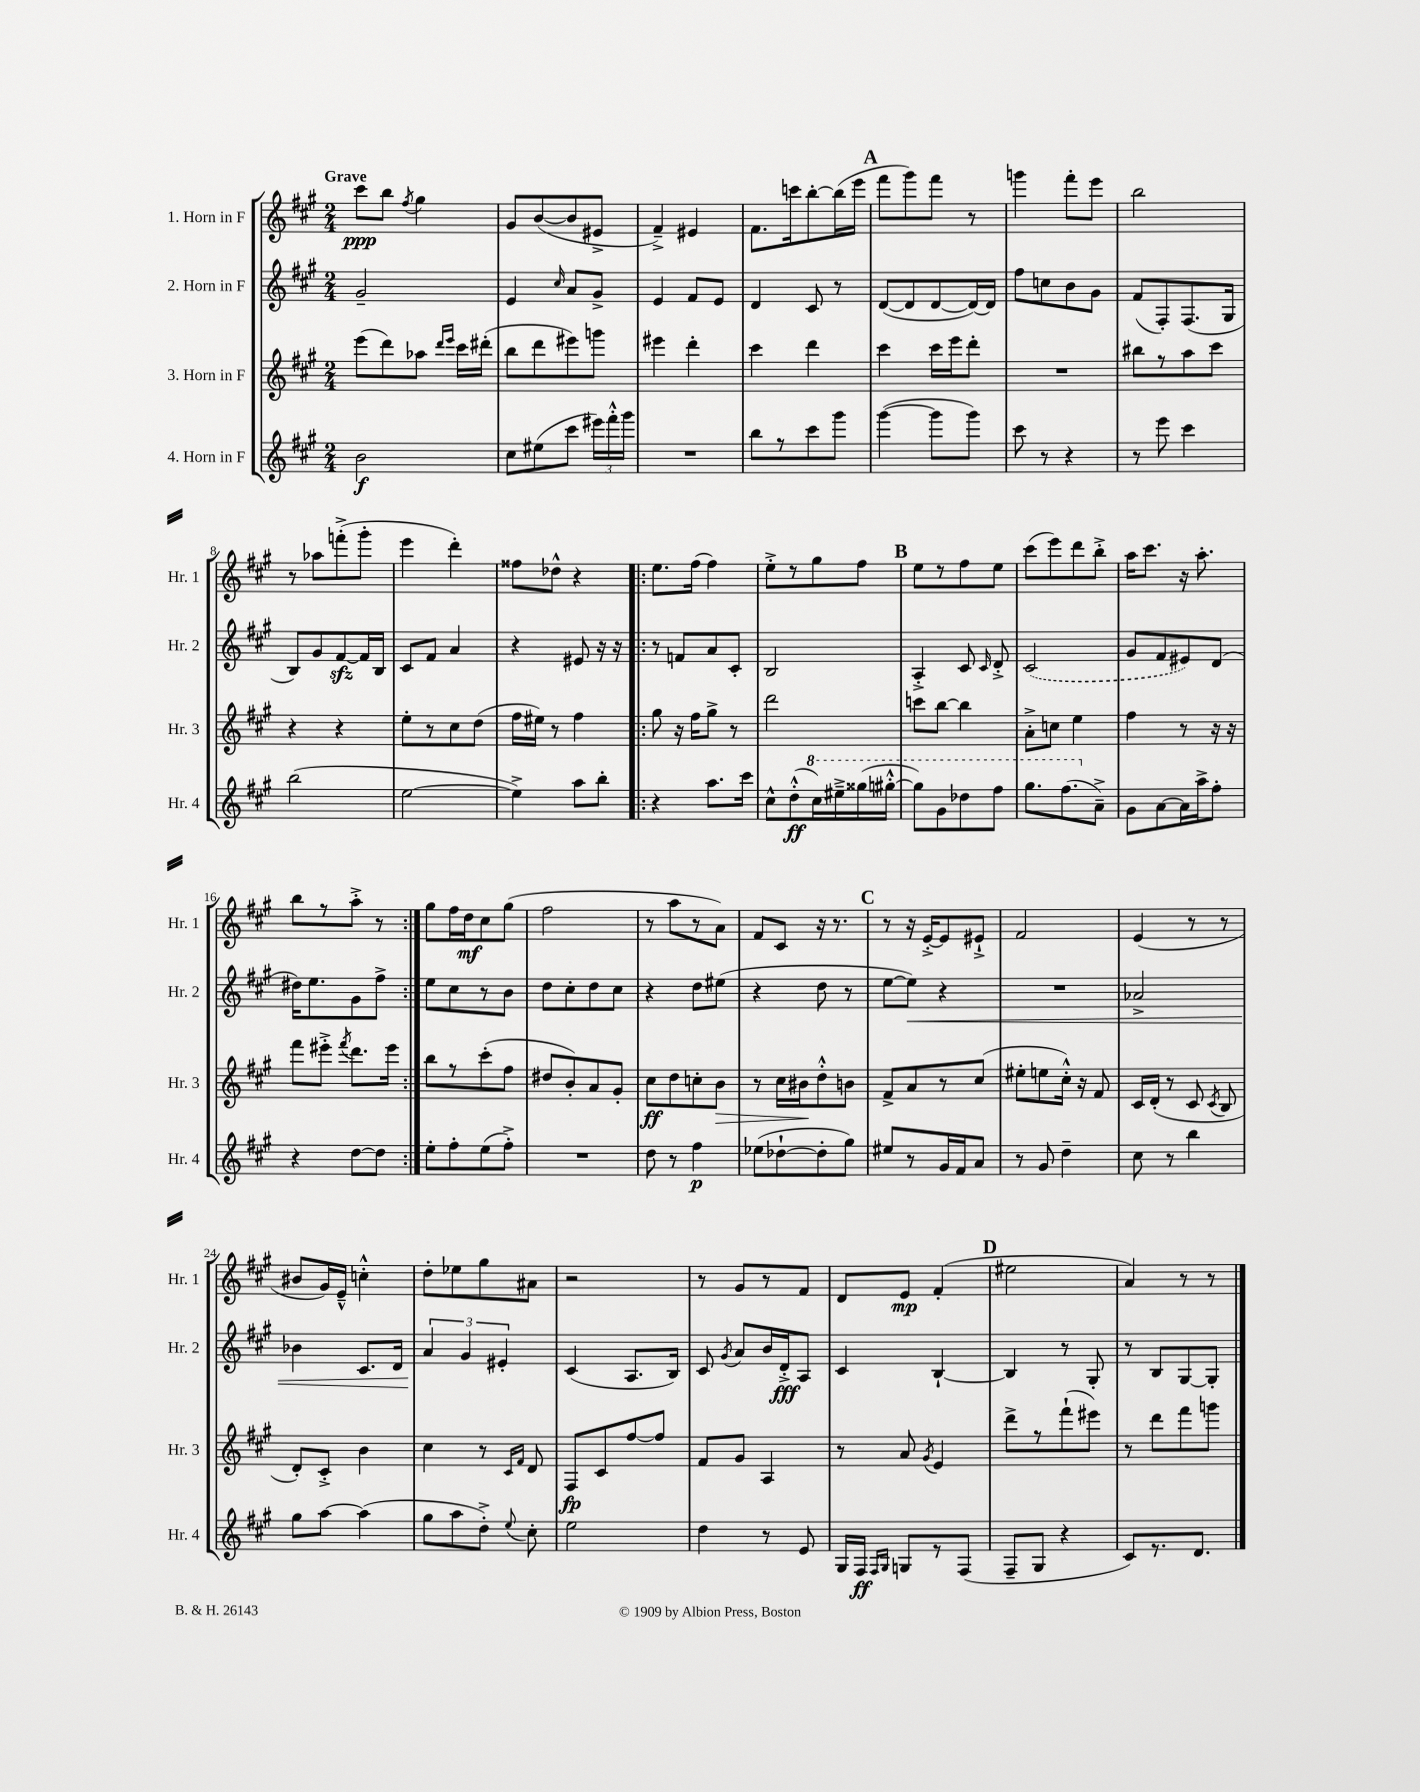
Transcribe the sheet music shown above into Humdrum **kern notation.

**kern	**kern	**kern	**kern
*staff4	*staff3	*staff2	*staff1
*clefG2	*clefG2	*clefG2	*clefG2
*k[f#c#g#]	*k[f#c#g#]	*k[f#c#g#]	*k[f#c#g#]
*M2/4	*M2/4	*M2/4	*M2/4
2b	(8eee	2g#~	8ccc#
.	8ddd)	.	8bb
.	.	.	8qff#
.	8aa-	.	4gg#
.	16qqddd	.	.
.	16qqeee	.	.
.	16ccc#	.	.
.	(16ddd#'	.	.
=	=	=	=
8cc#	8bb	4e	8g#
(8ee#	8ddd	.	([8b
.	.	16qqcc#	.
8ccc#	8eee#)	8a	8b]
24eee#)	8ggg	8g#^	8e#^
24fff#'^^	.	.	.
24ggg#	.	.	.
=	=	=	=
2r	4eee#	4e	4f#~^)
.	4ddd'	8f#	4e#
.	.	8e	.
=	=	=	=
8bb	4ccc#	4d	8.f#
8r	.	.	.
.	.	.	16ccc
8ccc#	4ddd	8c#	[8bb'
8ggg#	.	8r	(16bb]
.	.	.	16eee
=	=	=	=
([4ggg#	4ccc#	([8d	8fff#
.	.	8d]	8ggg#)
8ggg#]	16ccc#	[8d	8fff#
.	16eee	.	.
8ggg#)	8ddd'	16d_)	8r
.	.	16d]	.
=	=	=	=
8ccc#	2r	8ff#	4ggg
8r	.	8cc	.
4r	.	8b	8fff#'
.	.	8g#	8eee
=	=	=	=
8r	8bb#	(8f#	2bb
8eee	8r	8F#')	.
4ccc#	8aa	(8.F#	.
.	8ccc#	.	.
.	.	16G#	.
=	=	=	=
(2bb	4r	8B)	8r
.	.	8g#	8aa-
.	4r	[8f#	(8fff'^
.	.	16f#]	8ggg#'
.	.	16B	.
=	=	=	=
[2ee	8ee'	8c#	4eee
.	8r	8f#	.
.	8cc#	4a	4ddd')
.	(8dd	.	.
=	=	=	=
4ee^])	16ff#	4r	8ff##
.	16ee#)	.	.
.	8r	.	8dd-^^
8aa	4ff#	8e#	4r
8bb'	.	16r	.
.	.	16r	.
=!|:	=!|:	=!|:	=!|:
4r	8gg#	8r	8.ee
.	16r	8f	.
.	16ff#	.	(16ff#
8.aa	8gg#^	8a	4ff#)
.	8r	8c#'	.
16ccc#	.	.	.
=	=	=	=
8cc#^^	2ddd	2B	8ee'^
(8dd'^^	.	.	8r
16ccc#)	.	.	8gg#
16eee#~^	.	.	.
(16ggg##	.	.	8ff#
[16ggg#'^^	.	.	.
=	=	=	=
8ggg#])	8ccc	4A'^	8ee
8gg#	[8bb	.	8r
8ddd-	4bb]	8c#	8ff#
.	.	16qqc#	.
8fff#	.	8d'^	8ee
=	=	=	=
8.ggg#	8a'^	(2c#	(8ccc#
.	8cc	.	8eee)
(8.fff#	.	.	.
.	4ee	.	8ddd
8a~^)	.	.	8bb'^
=	=	=	=
8g#	4ff#	8g#	16aa
.	.	.	8.ccc#
[8a	.	8f#	.
16a]	8r	8e#)	16r
16aa^	.	.	8.aa'
8ff#'	16r	(8d	.
.	16r	.	.
=	=	=	=
4r	8fff#	16dd#)	8bb
.	.	8.ee	.
.	8eee#'^	.	8r
.	8qfff#	.	.
[8dd	8.ddd	8g#	8aa'^
8dd]	.	8ff#^	8r
.	16eee#	.	.
=:|!	=:|!	=:|!	=:|!
8ee'	8bb	8ee	8gg#
8ff#'	8r	8cc#	16ff#
.	.	.	16dd
(8ee	(8ccc#'	8r	8cc#
8ff#'^)	8ff#	8b	(8gg#
=	=	=	=
2r	8dd#	8dd	2ff#
.	8b')	8cc#'	.
.	8a	8dd	.
.	8g#'	8cc#	.
=	=	=	=
8dd	8cc#	4r	8r
8r	8dd	.	8aa
4ff#	8cc'	8dd	8r
.	8b	(8ee#	8a)
=	=	=	=
(8ee-	8r	4r	8f#
[8dd-`	16cc#	.	8c#
.	16b#	.	.
8dd-']	8dd'^^	8dd	16r
.	.	.	8.r
8gg#)	8b	8r	.
=	=	=	=
8ee#	8f#^	[8ee	8r
8r	8a	8ee])	16r
.	.	.	[16e'^
16g#	8r	4r	8e]
16f#	.	.	.
8a	(8cc#	.	8e#`^
=	=	=	=
8r	8ee#'	2r	2f#
8g#	8ee	.	.
4dd~	16cc#'^^)	.	.
.	16r	.	.
.	8f#	.	.
=	=	=	=
8cc#	16c#	2a-^	(4e
.	(16d'	.	.
8r	8r	.	.
4bb	8c#	.	8r
.	8qc#	.	.
.	8B	.	8r
=	=	=	=
8gg#	8d')	4b-	8b#
[8aa	8c#'^	.	16g#)
.	.	.	16e~^^
(4aa]	4b	8.c#	4cc'^^
.	.	16d	.
=	=	=	=
8gg#	4cc#	6a	8dd'
8aa	.	.	8ee-
.	.	6g#	.
8dd'^)	8r	.	8gg#
.	.	6e#'	.
.	16qqc#	.	.
8qqee	16qqf#	.	.
8cc#'	8d	.	8a#
=	=	=	=
2ee	8F#	(4c#	2r
.	8c#	.	.
.	[8ff#	8.A	.
.	8ff#]	.	.
.	.	16B)	.
=	=	=	=
4dd	8f#	8c#	8r
.	.	8qg#	.
.	8g#	8a	8g#
8r	4A	16b	8r
.	.	16d'^	.
8e	.	8A	8f#
=	=	=	=
16G#	8r	4c#	8d
16F#	.	.	.
16qqF#	.	.	.
16qqG#	.	.	.
8G	8a	.	8e
.	8qg#	.	.
8r	4e	[4B`	(4f#'
(8F#	.	.	.
=	=	=	=
8F#~	8ddd^	4B]	2ee#
8G#	8r	.	.
4r	(8fff#`	8r	.
.	8eee#)	8G#'	.
=	=	=	=
8c#)	8r	8r	4a)
8.r	8ddd	8B	.
.	8fff#	[8G#	8r
8.d	.	.	.
.	8ggg	8G#']	8r
==	==	==	==
*-	*-	*-	*-
